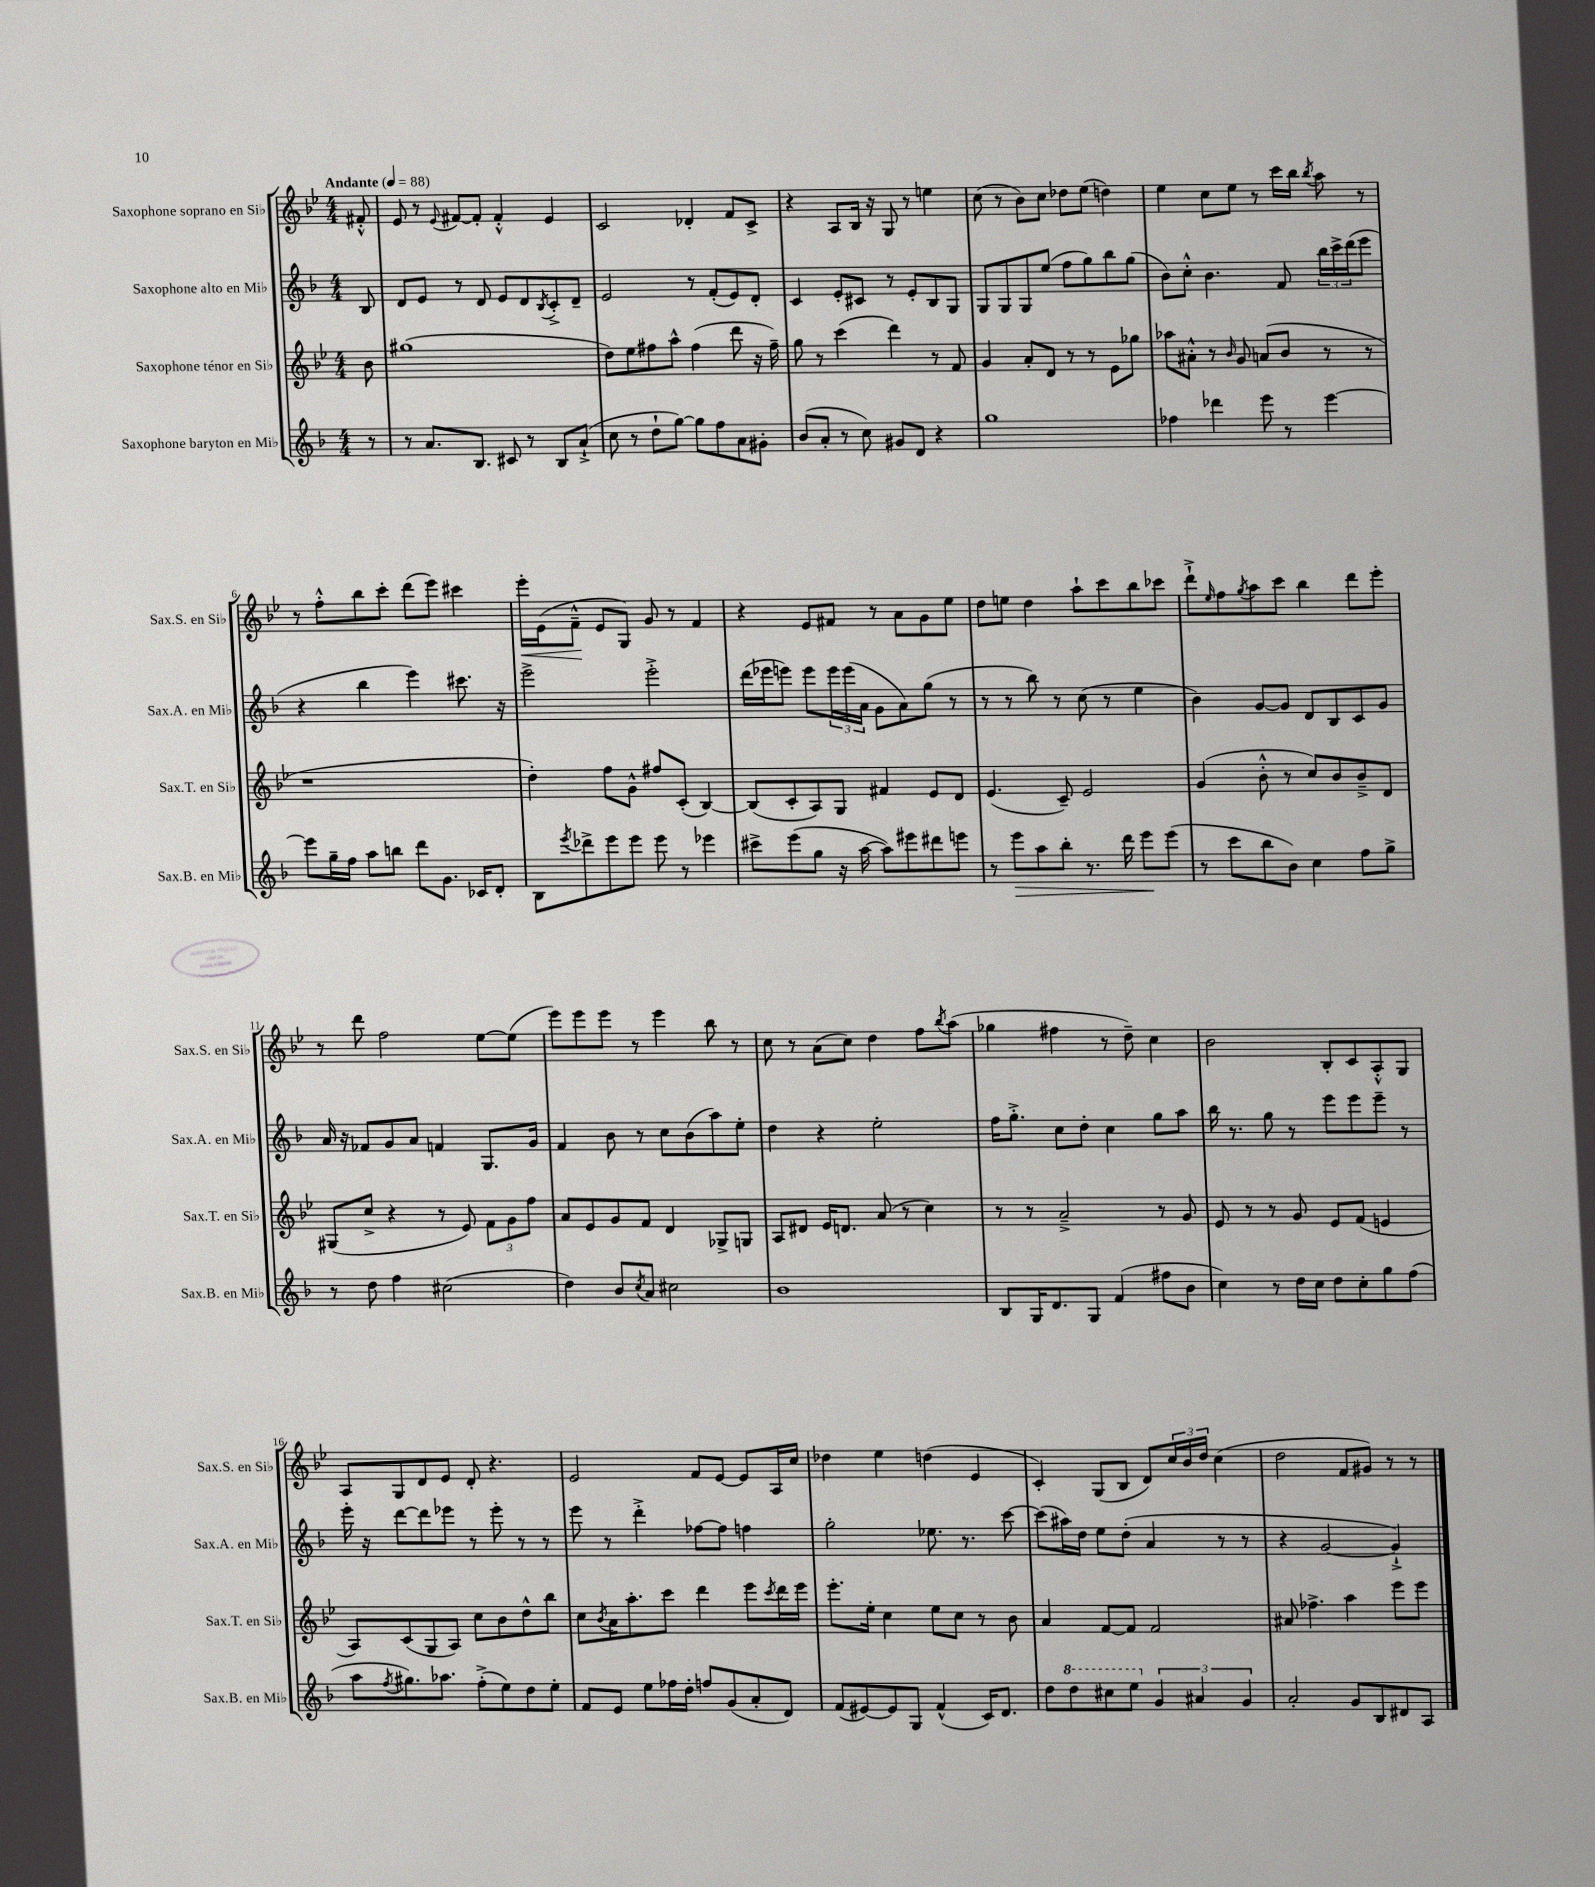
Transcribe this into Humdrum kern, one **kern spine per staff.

**kern	**dynam	**kern	**kern	**kern	**dynam
*part4	*part4	*part3	*part2	*part1	*part1
*staff4	*staff4	*staff3	*staff2	*staff1	*staff1
*I"Saxophone baryton en Mi♭	*	*I"Saxophone ténor en Si♭	*I"Saxophone alto en Mi♭	*I"Saxophone soprano en Si♭	*
*I'Sax.B. en Mi♭	*	*I'Sax.T. en Si♭	*I'Sax.A. en Mi♭	*I'Sax.S. en Si♭	*
*clefG2	*	*clefG2	*clefG2	*clefG2	*
*k[b-]	*	*k[b-e-]	*k[b-]	*k[b-e-]	*
*M4/4	*	*M4/4	*M4/4	*M4/4	*
*MM88	*	*MM88	*MM88	*MM88	*
=	=	=	=	=	=
!	!	!	!	!LO:TX:a:B:t=Andante	!
8r	.	8b-\	8B-/	8f#X'^^/	.
=1	=1	=1	=1	=1	=1
8r	.	(1gg#X	8d/L	8e-/	.
8.a/L	.	.	8e/J	8r	.
.	.	.	.	8qqe-/	.
.	.	.	8r	[8f#X/L	.
8.B-/J	.	.	.	.	.
.	.	.	8d/	8f#'/J]	.
8c#X/	.	.	8e/L	4f#'^^/	.
8r	.	.	8d/	.	.
.	.	.	8qB-/	.	.
8B-/L	.	.	8c'^/	4e-/	.
(8a`^/J	.	.	8d~/J	.	.
=2	=2	=2	=2	=2	=2
8cc\	.	8dd\L)	2e/	2c/	.
8r	.	8ee-\	.	.	.
8dd`\L	.	8ff#X\	.	.	.
[8gg\J)	.	8aa^^\J	.	.	.
8gg\L]	.	(4ff#\	8r	4d-X'/	.
8ff\	.	.	(8f'/L	.	.
8a\	.	8ddd\	8e/)	8f/L	.
8g#X'\J	.	16r	8d'/J	8c^/J	.
.	.	16ff#~\)	.	.	.
=3	=3	=3	=3	=3	=3
(8b-/L	.	8gg\	4c/	4r	.
8a'/J	.	8r	.	.	.
8r	.	(4ccc\	8e'/L	8A/L	.
8cc\)	.	.	8c#X/J	16B-/Jk	.
.	.	.	.	16r	.
8g#X/L	.	4ddd\)	8r	8G/	.
8d/J	.	.	8e'/L	8r	.
4r	.	8r	8B-/	4een\	.
.	.	8f/	8G/J	.	.
=4	=4	=4	=4	=4	=4
1gg	.	4g/	8G/L	(8cc\	.
.	.	.	8G/	8r	.
.	.	8a'/L	8G/	8b-\L)	.
.	.	8d/J	(8ee/J	8cc\J	.
.	.	8r	8ff\L	8dd-X\L	.
.	.	8r	8gg\)	(8ee-\J	.
.	.	8e-\L	8bb-\	4ddn\)	.
.	.	8gg-X\J	(8gg\J	.	.
=5	=5	=5	=5	=5	=5
4ff-X\	.	8aa-X\L	8b-\L)	4ee-\	.
.	.	8a#X'^^\J	8cc'^^\J	.	.
4ddd-X\	.	8r	4.b-\	8cc\L	.
.	.	16qqb-/	.	.	.
.	.	8g/	.	8ee-\J	.
8eee\	.	(8an/L	.	8r	.
8r	.	8b-/J	8f/	16ccc\LL	.
.	.	.	.	16bb-\JJ	.
.	.	.	.	8qbb-/	.
[4eee\	.	8r	24bb-\LL	8aa\	.
.	.	.	24ccc^\	.	.
.	.	.	(24ddd\J	.	.
.	.	8r	8eee\J	8r	.
!!LO:LB:g=z
=6	=6	=6	=6	=6	=6
8eee\L]	.	1r	4r	8r	.
16gg~\L	.	.	.	8ff'^^\L	.
16ff\JJ	.	.	.	.	.
8aa\L	.	.	4bb-\	8bb-\	.
8bbn\J	.	.	.	8ccc'\J	.
8ddd\L	.	.	4eee\)	(8ddd\L	.
8.g\J	.	.	.	8eee-\J)	.
.	.	.	8.ccc#X\	4ccc#X\	.
16c-X/KL	.	.	.	.	.
8d'/J	.	.	.	.	.
.	.	.	16r	.	.
=7	=7	=7	=7	=7	=7
!	!	!	!	!	!LO:HP:b
8B-\L	.	4dd'\)	2eee^\	16eee-'\LL	<
.	.	.	.	(16e-\J	.
8qeee/	.	.	.	.	.
8ddd-X^\	.	.	.	8f~^^\J	.
8eee\	.	8ff\L	.	8e-/L	[
8eee\J	.	8g^^\J	.	8G/J)	.
8eee\	.	8ff#X/L	2eee'^\	8g/	.
8r	.	(8c'/J	.	8r	.
4eee-X\	.	[4B-/)	.	4f/	.
=8	=8	=8	=8	=8	=8
8ccc#X^\L	.	(8B-/L]	(16ddd\LL	4r	.
.	.	.	16eee-X\J	.	.
(8eee\	.	8c'/	8eeen\J)	.	.
8gg\J	.	8A/)	8eee\L	8e-/L	.
16r	.	8G/J	24eee\L	8f#X/J	.
.	.	.	(24eee\	.	.
[16aa\	.	.	.	.	.
.	.	.	24a\JJ	.	.
8aa\L])	.	4f#X/	8g\L	8r	.
8eee#X\	.	.	8a\)	8a\L	.
8ddd#X\	.	8e-/L	(8gg\J	8g\	.
8eeen\J	.	8d/J	8r	8ee-\J	.
=9	=9	=9	=9	=9	=9
8r	.	(4.e-/	8r	8dd\L	.
!	!LO:HP:b	!	!	!	!
8eee\L	>	.	8r	8een\J	.
8aa\	.	.	8bb-\)	4dd\	.
8bb-'\J	.	8c~/)	8r	.	.
8.r	.	2e-/	(8cc\	8aa`\L	.
.	.	.	8r	8ccc\	.
16ddd\	.	.	.	.	.
8eee\L	.	.	4ee\	8bb-\	.
(8eee\J	]	.	.	8ccc-X\J	.
=10	=10	=10	=10	=10	=10
8r	.	(4g/	4b-\)	8ddd`^\L	.
.	.	.	.	16qqee-/	.
8ccc\L	.	.	.	8ff\	.
.	.	.	.	8qgg/	.
8bb-\	.	8b-'^^\	[8g/L	8aa\	.
8b-\J)	.	8r	8g/J]	8ccc\J	.
4cc\	.	8cc/L)	8d/L	4bb-\	.
.	.	8b-/	8B-/	.	.
8ff\L	.	8b-~^/	8c/	8ddd\L	.
8gg^\J	.	8d/J	8g/J	8eee-'\J	.
!!LO:LB:g=z
=11	=11	=11	=11	=11	=11
8r	.	(8G#X/L	16a/	8r	.
.	.	.	16r	.	.
8dd\	.	8cc^/J	8f-X/L	8ddd\	.
4ff\	.	4r	8g/	2ff\	.
.	.	.	8a/J	.	.
(2cc#X\	.	8r	4fn/	.	.
.	.	8e-/)	.	.	.
.	.	12f\L	8.G/L	[8ee-\L	.
.	.	12g\	.	.	.
.	.	.	.	(8ee-\J]	.
.	.	12ff\J	.	.	.
.	.	.	16g/Jk	.	.
=12	=12	=12	=12	=12	=12
4dd\)	.	8a/L	4f/	8eee-\L)	.
.	.	8e-/	.	8eee-\	.
8b-/L	.	8g/	8b-\	8eee-\J	.
8qcc/	.	.	.	.	.
8a/J	.	8f/J	8r	8r	.
2cc#X\	.	4d/	8cc\L	4eee-\	.
.	.	.	(8b-\	.	.
.	.	8G-X^/L	8aa\)	8bb-\	.
.	.	8Gn/J	8ee'\J	8r	.
=13	=13	=13	=13	=13	=13
1b-	.	8A/L	4dd\	8cc\	.
.	.	8d#X/J	.	8r	.
.	.	16e-/KL	4r	(8a\L	.
.	.	8.dn/J	.	.	.
.	.	.	.	8cc\J)	.
.	.	(8a/	2ee'\	4dd\	.
.	.	8r	.	.	.
.	.	4cc\)	.	8ff\L	.
.	.	.	.	8qbb-/	.
.	.	.	.	(8aa\J	.
=14	=14	=14	=14	=14	=14
8B-/L	.	8r	16ff\KL	4gg-X\	.
.	.	.	8.gg'^\J	.	.
16G/K	.	8r	.	.	.
8.d/	.	.	.	.	.
.	.	2a~^/	8cc\L	4ff#X\	.
8G/J	.	.	8dd'\J	.	.
(4f/	.	.	4cc\	8r	.
.	.	.	.	8dd~\)	.
8ff#X\L	.	8r	8gg\L	4cc\	.
8b-\J	.	8g/	8aa\J	.	.
=15	=15	=15	=15	=15	=15
4cc\)	.	8e-/	16bb-\	2b-\	.
.	.	.	8.r	.	.
.	.	8r	.	.	.
8r	.	8r	8gg\	.	.
16dd\LL	.	8g/	8r	.	.
16cc\JJ	.	.	.	.	.
8dd\L	.	8e-/L	8eee\L	8B-'/L	.
8cc'\	.	(8f/J	8eee\	8c/	.
8gg\	.	4en/	8eee~\J	8A'^^/	.
(8ff\J	.	.	8r	8G/J	.
!!LO:LB:g=z
=16	=16	=16	=16	=16	=16
8aa\L	.	8A/L)	16eee'\	8A/L	.
.	.	.	16r	.	.
8qff/	.	.	.	.	.
8.gg#X\)	.	(8c/	[8ddd\L	8G/	.
.	.	8G/	8ddd\]	8d/	.
8.aa-X\J	.	.	.	.	.
.	.	8A/J)	8eee-X\J	8e-/J	.
(8ff'^\L	.	8cc\L	8r	8d'/	.
8ee\)	.	8b-\	8eee-'\	4.r	.
8dd\	.	8dd^^\	8r	.	.
8ee'\J	.	8bb-\J	8r	.	.
=17	=17	=17	=17	=17	=17
8f/L	.	8cc\L	8eee\	2e-/	.
.	.	8qb-/	.	.	.
8e/J	.	16a\K	8r	.	.
.	.	8.aa'\	.	.	.
8ee\L	.	.	4ddd'^\	.	.
16ff-X\L	.	8ccc\J	.	.	.
16dd'\JJ	.	.	.	.	.
8ffn/L	.	4ddd\	[8ff-X\L	8f/L	.
(8g/	.	.	8ff-\J]	[8e-/J	.
8a'/	.	8eee-\L	4ffn\	8e-/L]	.
.	.	8qccc/	.	.	.
8d/J)	.	16ddd\L	.	16A/L	.
.	.	16eee-\JJ	.	16cc/JJ	.
=18	=18	=18	=18	=18	=18
(8f/L	.	8.eee-'\L	2gg'\	4dd-X\	.
[8e#X/)	.	.	.	.	.
.	.	16ee-'\Jk	.	.	.
8e#/]	.	4cc\	.	4ee-\	.
8G/J	.	.	.	.	.
(4f^^/	.	8ee-\L	8.ee-X\	(4ddn\	.
.	.	8cc\J	.	.	.
.	.	.	8.r	.	.
16c/KL)	.	8r	.	4e-/	.
8.d/J	.	.	.	.	.
.	.	8b-\	[8ccc\	.	.
=19	=19	=19	=19	=19	=19
8dd\L	.	4a/	(8ccc\L]	4c'/)	.
*8va	*	*	*	*	*
8ddd\	.	.	16aa#X\L)	.	.
.	.	.	16dd\JJ	.	.
8ccc#X\	.	[8f/L	8ee\L	(8G/L	.
8eee\J	.	8f/J]	(8dd'\J	8B-/J	.
*X8va	*	*	*	*	*
6g/	.	2f/	4a/	8d/L)	.
.	.	.	.	24cc/L	.
6a#X/	.	.	.	24b-/	.
.	.	.	.	24dd/JJ	.
.	.	.	8r	(4cc\	.
6g/	.	.	.	.	.
.	.	.	8r	.	.
=20	=20	=20	=20	=20	=20
2a'/	.	8a#X/	4r	2dd\	.
.	.	4.ff-X^\	.	.	.
.	.	.	[2g/	.	.
8g/L	.	4aa\	.	8f/L	.
8B-/	.	.	.	8g#X/J)	.
8d#X/	.	8eee-\L	4g`^/])	8r	.
8A/J	.	8eee-\J	.	8r	.
==	==	==	==	==	==
*-	*-	*-	*-	*-	*-
